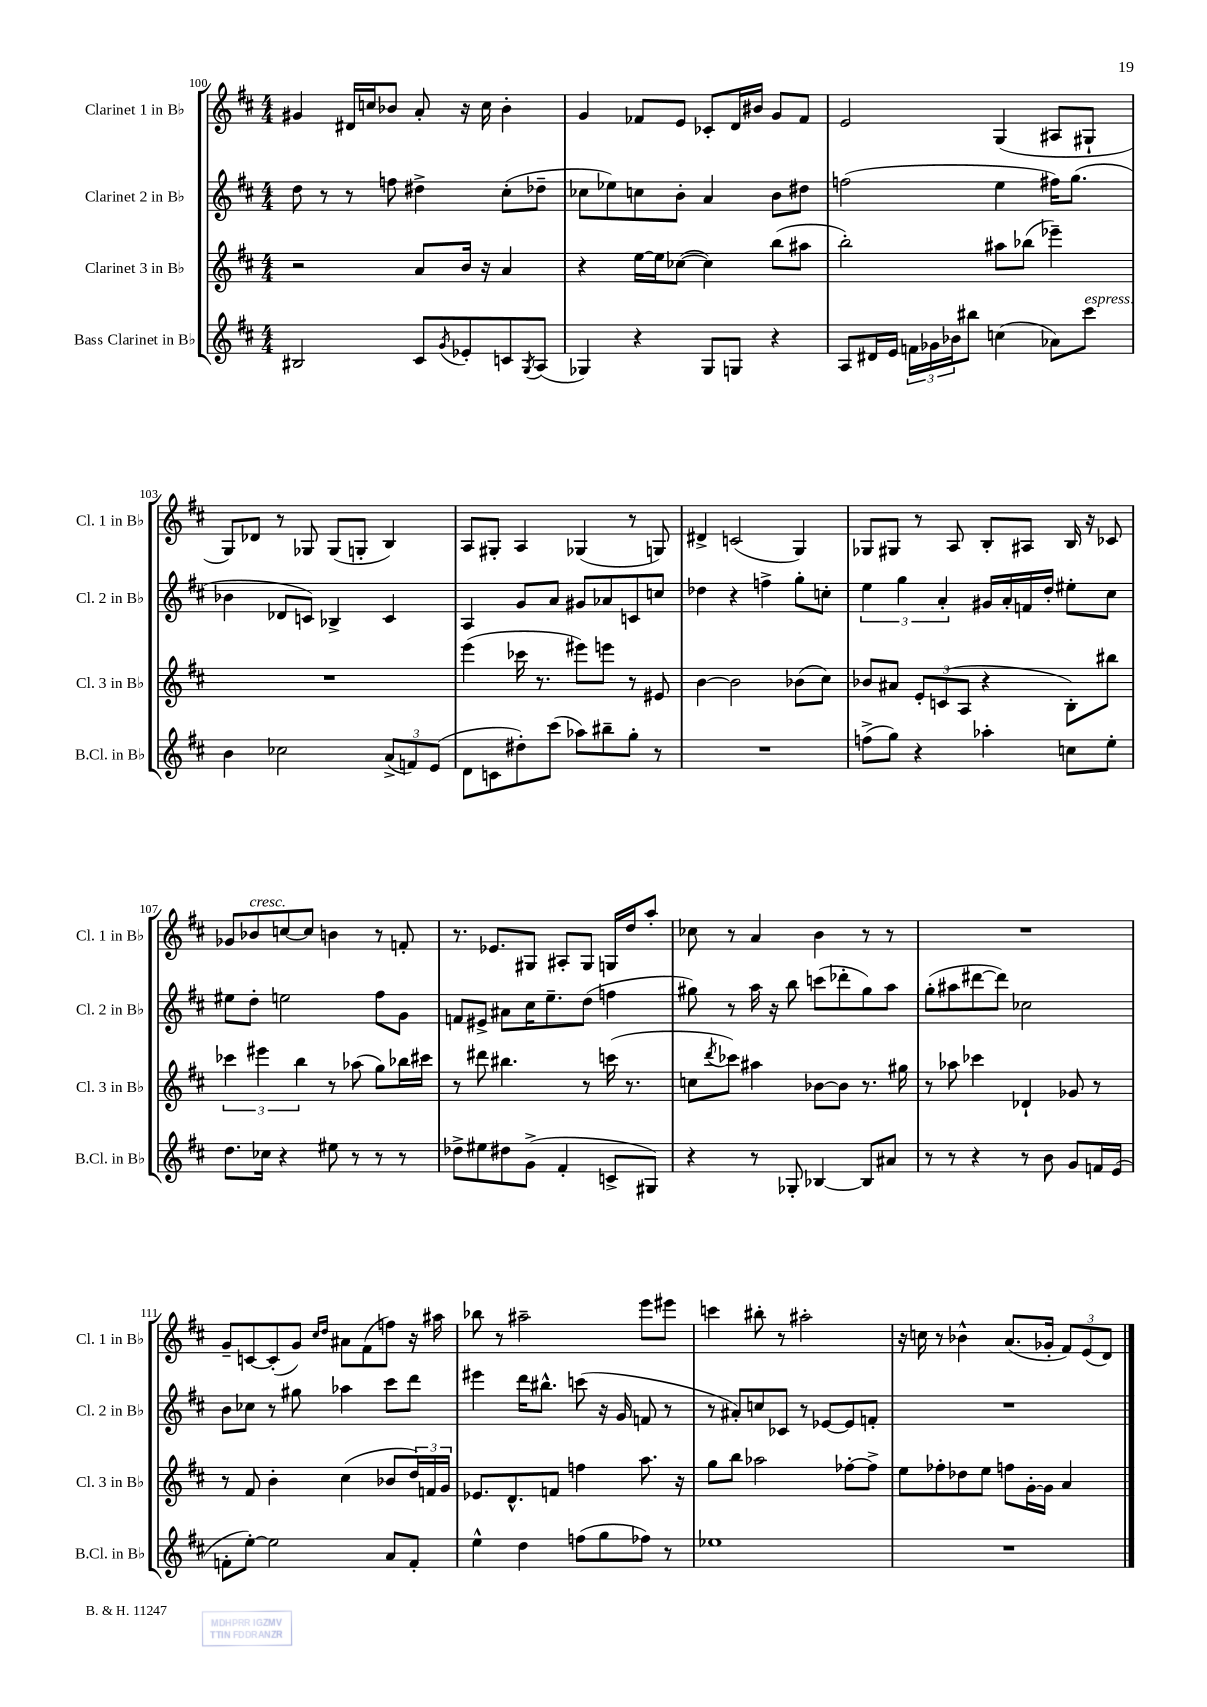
<<
\new StaffGroup <<
\new Staff = "s0" \with { instrumentName = "Clarinet 1 in Bb" shortInstrumentName = "Cl. 1 in Bb" } {
    \clef treble \key d \major \numericTimeSignature \time 4/4
    gis'4 dis'16 c''16 bes'8 a'8-. r16 c''16 bes'4-. |
    g'4 fes'8 e'8 ces'8-. d'16 bis'16 g'8 fes'8 |
    e'2 g4( ais8 gis8-! |
    g8) des'8 r8 ges8 ges8( g8-. b4) |
    a8 gis8-. a4 ges4( r8 g8) |
    dis'4-> c'2( g4) |
    ges8 gis8 r8 a8 b8-. ais8 b16 r16 ces'8 |
    ges'8 bes'8^\markup { \italic "cresc." } c''8~ c''8 b'4 r8 f'8-. |
    r8. ees'8. gis8 ais8-. gis8 g16 d''16 a''8-. |
    ces''8 r8 a'4 b'4 r8 r8 |
    R1 |
    g'8-- c'8~ c'8-.( g'8) \grace { cis''16 d''16 } ais'8 fis'8( f''8) r16 ais''16 |
    bes''8 r8 ais''2-- e'''8 eis'''8 |
    c'''4 bis''8-. r8 ais''2-. |
    r16 c''16 r8 bes'4-^ a'8.( ges'16-. \tuplet 3/2 { fis'8) e'8( d'8) } \bar "|." |
}
\new Staff = "s1" \with { instrumentName = "Clarinet 2 in Bb" shortInstrumentName = "Cl. 2 in Bb" } {
    \clef treble \key d \major \numericTimeSignature \time 4/4
    d''8 r8 r8 f''8 dis''4-> cis''8-.( des''8-- |
    ces''8 ees''8) c''8 b'8-. a'4 b'8 dis''8 |
    f''2( e''4 fis''16) g''8.( |
    bes'4 des'8 c'8) bes4-> c'4 |
    a4 g'8 a'8 gis'8 aes'8 c'8 c''8 |
    des''4 r4 f''4-> g''8-. c''8-. |
    \tuplet 3/2 { e''4 g''4 a'4-. } gis'16 a'16-. f'16 d''16-. eis''8-. cis''8 |
    eis''8 d''8-. e''2 fis''8 g'8 |
    f'8 eis'8-> ais'8 cis''16 e''8.-- d''8( f''4 |
    gis''8) r8 a''16 r16 b''8 c'''8( des'''8-. gis''8) a''8 |
    g''8-.( ais''8 dis'''8~ dis'''8) ces''2 |
    b'8 ces''8 r8 gis''8 aes''4 cis'''8 d'''8 |
    eis'''4 d'''16 bis''8.-^ c'''8( r16 g'16 f'8 r8 |
    r8 ais'8-.) c''8 ces'8 r8 ees'8~ ees'8 f'8-. |
    R1 \bar "|." |
}
\new Staff = "s2" \with { instrumentName = "Clarinet 3 in Bb" shortInstrumentName = "Cl. 3 in Bb" } {
    \clef treble \key d \major \numericTimeSignature \time 4/4
    r2 a'8 b'16 r16 a'4 |
    r4 e''16~ e''16 ces''8~( ces''4) b''8( ais''8 |
    b''2-.) ais''8 bes''8( ees'''4--) |
    R1 |
    e'''4( ces'''16 r8. eis'''8) e'''8 r8 eis'8 |
    b'4~ b'2 bes'8( cis''8) |
    bes'8 ais'8 \tuplet 3/2 { e'8-. c'8( a8 } r4 b8-.) bis''8 |
    \tuplet 3/2 { ces'''4 eis'''4 b''4 } r8 aes''8( g''8) bes''16 cis'''16 |
    r8 dis'''8 bis''4. r8 c'''16( r8. |
    c''8 \acciaccatura { d'''8 } ces'''8) ais''4 bes'8~ bes'8 r8. gis''16 |
    r8 aes''8 ces'''4 des'4-! ges'8 r8 |
    r8 fis'8 b'4-. cis''4( bes'8 \tuplet 3/2 { d''16) f'16 g'16 } |
    ees'8. d'8.-^ f'8 f''4 a''8. r16 |
    g''8 b''8 aes''2 fes''8~-. fes''8-> |
    e''8 fes''8-. des''8 e''8 f''8 g'16~-. g'16 a'4 \bar "|." |
}
\new Staff = "s3" \with { instrumentName = "Bass Clarinet in Bb" shortInstrumentName = "B.Cl. in Bb" } {
    \clef treble \key d \major \numericTimeSignature \time 4/4
    bis2 cis'8 \acciaccatura { g'8 } ees'8-. c'8 \acciaccatura { g8 } a8( |
    ges4) r4 ges8 g8 r4 |
    a8 dis'16 e'16 \tuplet 3/2 { f'16 ges'16 bes'16 } bis''8 c''4( aes'8) cis'''8^\markup { \italic "espress." } |
    b'4 ces''2 \tuplet 3/2 { a'8->( f'8) e'8( } |
    d'8 c'8 dis''8-.) cis'''8( aes''8) bis''8-- g''8-. r8 |
    R1 |
    f''8->( g''8) r4 aes''4-. c''8 e''8-. |
    d''8. ces''16 r4 eis''8 r8 r8 r8 |
    des''8-> eis''8 dis''8 g'8->( fis'4-. c'8-> gis8) |
    r4 r8 ges8-. bes4~ bes8 ais'8 |
    r8 r8 r4 r8 b'8 g'8 f'16 e'16( |
    f'8-. e''8~-.) e''2 a'8 f'8-. |
    e''4-^ d''4 f''8( g''8 fes''8) r8 |
    ees''1 |
    R1 \bar "|." |
}
>>
>>
\layout { \context { \Score currentBarNumber = #100 } }
